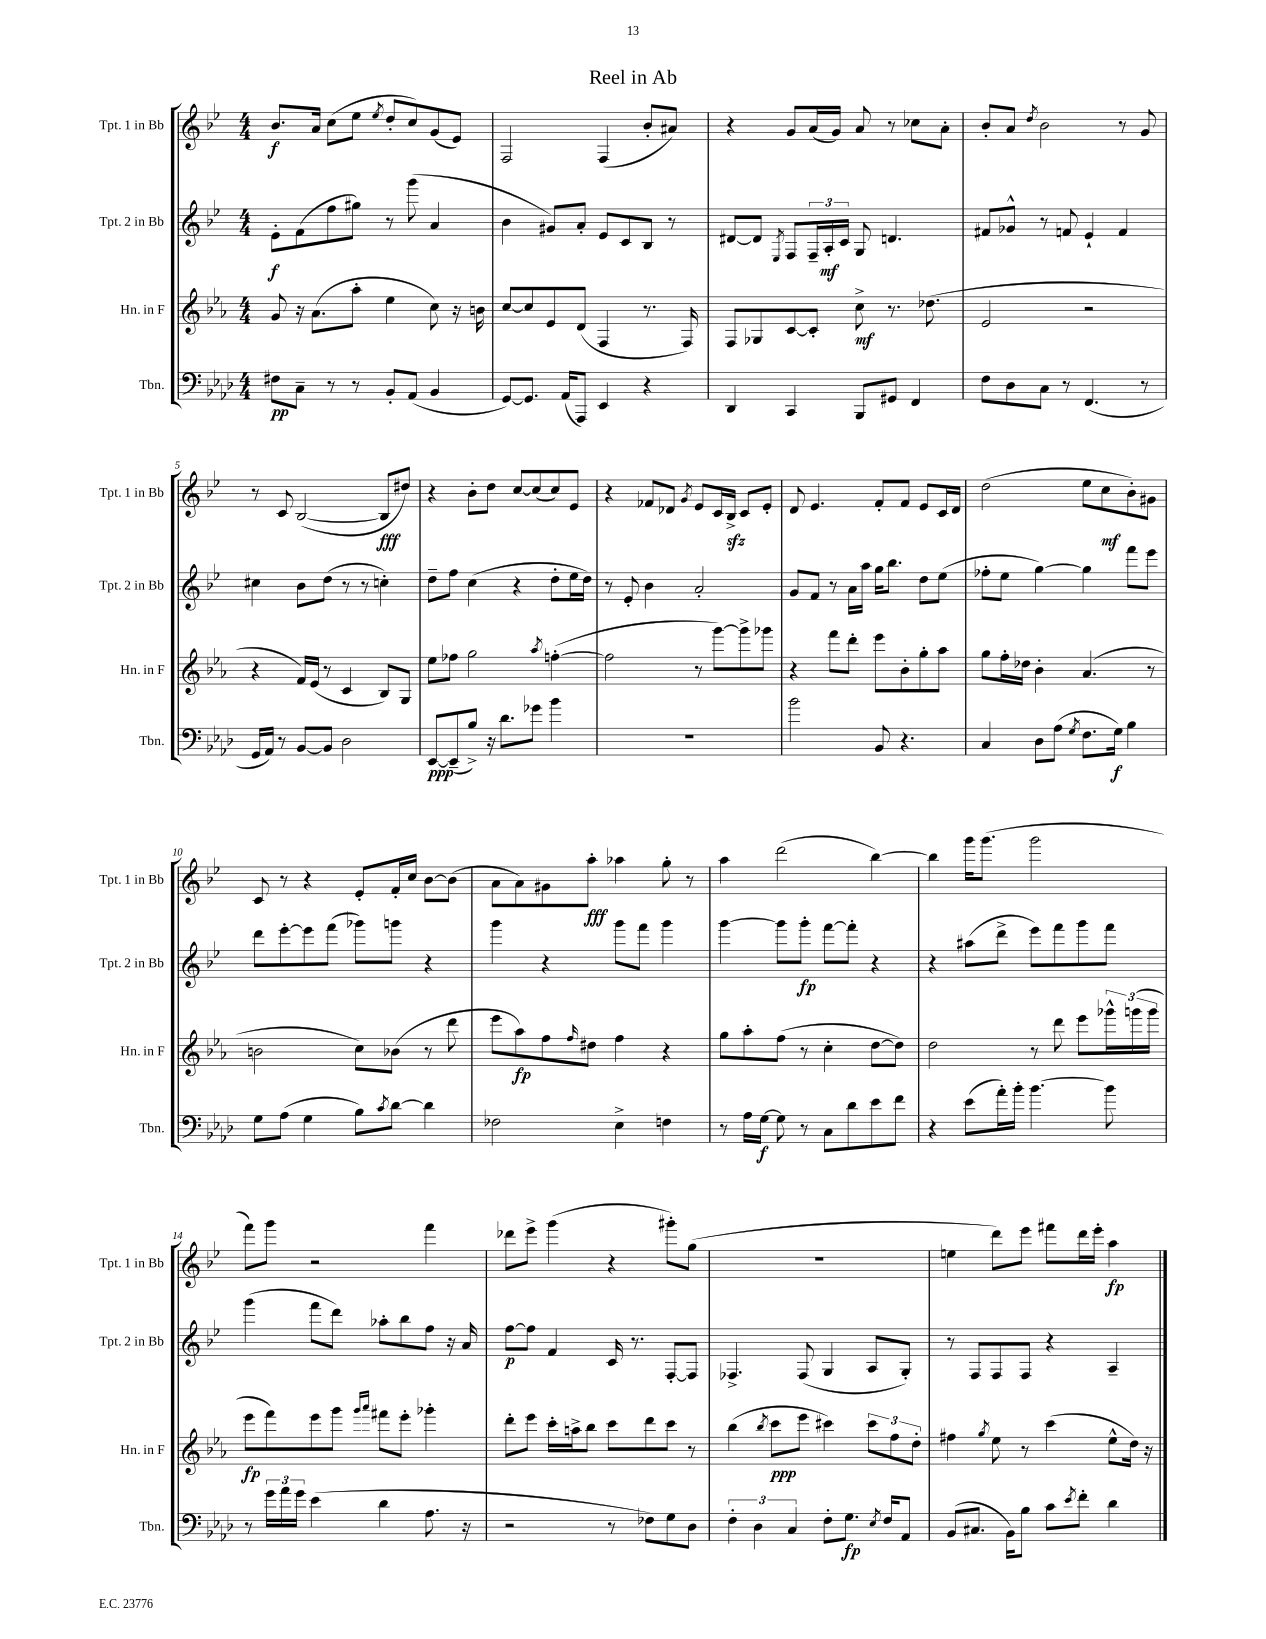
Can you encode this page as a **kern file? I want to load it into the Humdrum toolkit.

**kern	**kern	**kern	**kern
*staff4	*staff3	*staff2	*staff1
*clefF4	*clefG2	*clefG2	*clefG2
*k[b-e-a-d-]	*k[b-e-a-]	*k[b-e-]	*k[b-e-]
*M4/4	*M4/4	*M4/4	*M4/4
8F#\L	8g/	8e-'\L	8.b-/L
8C~\J	16r	(8f\	.
.	(8.a-\L	.	16a/Jk
8r	.	8ff\	(8cc\L
8r	8aa-'\J	8gg#\J)	8ee-\J
.	.	.	8qee-/
8BB-'/L	4ee-\	8r	8dd'/L
(8AA-/J	.	(8ggg\	8cc/)
4BB-/	8cc\)	4a/	(8g/
.	16r	.	8e-/J)
.	16b\	.	.
=	=	=	=
[8GG/L)	[8cc/L	4b-\	2F/
8.GG/]J	8cc/]	.	.
.	8e-/	8g#/L)	.
(16AA-/LK	.	.	.
8AAA-/J)	(8d/J	8a'/J	.
4EE-/	4F/	8e-/L	(4F/
.	.	8c/	.
4r	8.r	8B-/J	8b-'/L
.	.	8r	8a#/J)
.	16F/)	.	.
=	=	=	=
4DD-/	8F/L	[8d#/L	4r
.	8G-/	8d#/]J	.
.	.	8qE-/	.
4CC/	[8c/	8F/L	8g/L
.	8c'/]J	24F~/L	(16a/L
.	.	24A'/	.
.	.	.	16g/JJ)
.	.	24c/JJ	.
8BBB-/L	8cc^\	8G/	8a/
8GG#/J	8.r	4.d/	8r
4FF/	.	.	8cc-\L
.	(8.dd-\	.	.
.	.	.	8a'\J
=	=	=	=
8F\L	2e-/	8f#/L	8b-'/L
8D-\	.	8g-^^/J	8a/J
.	.	.	8qdd/
8C\J	.	8r	2b-\
8r	.	8f/	.
(4.FF/	2r	4e-`/	.
.	.	4f/	8r
8r	.	.	8g/
=	=	=	=
16GG/LL	4r	4cc#\	8r
16AA-/JJ)	.	.	.
8r	.	.	8c/
[8BB-/L	16f/LL)	8b-\L	([2B-/
.	(16e-/JJ	.	.
8BB-/]J	8r	(8dd\J	.
2D-\	4c/	8r	.
.	.	8r	.
.	8B-/L)	4cc'\)	8B-/]L
.	8G/J	.	8dd#/J)
=	=	=	=
[8EE-/L	8ee-\L	8dd~\L	4r
(8EE-~/]	8ff-\J	8ff\J	.
8B-^/J)	2gg\	(4cc\	8b-'\L
16r	.	.	8dd\J
8.d-\L	.	.	.
.	.	4r	[8cc/L
8g-\J	.	.	(8cc/]
.	8qaa-/	.	.
4b-\	([4ff'\	8dd'\L	8cc/)
.	.	16ee-\L	8e-/J
.	.	16dd\JJ)	.
=	=	=	=
1r	2ff\]	8r	4r
.	.	8e-'/	.
.	.	4b-\	8f-/L
.	.	.	8d-/J
.	.	.	8qg/
.	8r	2a'/	8e-/L
.	[8ggg\L)	.	16c/L
.	.	.	16B-^/JJ
.	8ggg^\]	.	8c/L
.	8ggg-\J	.	8e-'/J
=	=	=	=
2b-\	4r	8g/L	8d/
.	.	8f/J	4.e-/
.	8fff\L	8r	.
.	8ddd'\J	16a\LL	.
.	.	16aa\JJ	.
8BB-/	8eee-\L	16gg\LK	8f'/L
.	.	8.bb-\J	.
4.r	8b-'\	.	8f/J
.	8gg'\	8dd\L	8e-/L
.	8aa-\J	(8ee-\J	16c/L
.	.	.	16d/JJ
=	=	=	=
4C/	8gg\L	8ff-'\L	(2dd\
.	16ff'\L	8ee-\J	.
.	16dd-\JJ	.	.
8D-\L	4b-'\	[4gg\)	.
(8A-\J	.	.	.
8qG/	.	.	.
8.F\L	(4.a-/	4gg\]	8ee-\L
.	.	.	8cc\
16G\Jk)	.	.	.
4B-\	.	8fff\L	8b-'\)
.	8r	8eee-\J	8g#\J
=	=	=	=
8G\L	2b\	8ddd\L	8c/
(8A-\J	.	[8eee-'\	8r
4G\	.	8eee-\]	4r
.	.	(8fff\J	.
8B-\L)	8cc\L)	8ggg-\L)	8e-'/L
8qc/	.	.	.
[8d-\J	(8b-\J	8ggg\J	16f'/L
.	.	.	16cc/JJ
4d-\]	8r	4r	[8b-\L
.	8ddd\	.	(8b-\]J
=	=	=	=
2F-\	8eee-\L	4ggg\	8a\L
.	8aa-\)	.	8a\)
.	8ff\	4r	8g#\
.	16qqff/	.	.
.	8dd#\J	.	8aa'\J
4E-^\	4ff\	8ggg\L	4aa-\
.	.	8fff\J	.
4F\	4r	4ggg\	8gg'\
.	.	.	8r
=	=	=	=
8r	8gg\L	[4ggg\	4aa\
16A-\LL	8aa-'\	.	.
[16G\JJ	.	.	.
8G\]	(8ff\J	8ggg\]L	(2ddd\
8r	8r	8ggg'\J	.
8C\L	4cc'\	[8fff\L	.
8d-\	.	8fff'\]J	.
8e-\	[8dd\L	4r	[4bb-\)
8f\J	8dd\]J)	.	.
=	=	=	=
4r	2dd\	4r	4bb-\]
(8e-\L	.	(8aa#\L	16ggg\LK
.	.	.	(8.ggg\J
16a-'\L)	.	8ddd^\J	.
16b-'\JJ	.	.	.
[4.b-\	8r	8eee-\L)	2ggg\
.	8ddd\	8fff\	.
.	8eee-\L	8ggg\	.
8b-\]	24ggg-^^\L	8fff\J	.
.	(24ggg\	.	.
.	24ggg\JJ	.	.
=	=	=	=
8r	8eee-\L	(4ggg\	8fff\L)
24g\LL	8fff\)	.	8ggg\J
24a-\	.	.	.
24g\JJ	.	.	.
(4e-\	8eee-\	8fff\L	2r
.	8ggg\J	8ddd\J)	.
.	16qqggg/LL	.	.
.	16qqaaa-/JJ	.	.
4d-\	8fff#\L	8aa-'\L	.
.	8eee-'\J	8bb-\	.
8.A-\	4ggg-'\	8ff\J	4fff\
.	.	16r	.
16r	.	16a/	.
=	=	=	=
2r	8ddd'\L	[8ff\L	8ddd-\L
.	8eee-\J	8ff\]J	8eee-^\J
.	16ccc'\LL	4f/	(4ggg\
.	16aa^\J	.	.
.	8bb-\J	.	.
8r	8ccc\L	16c/	4r
.	.	8.r	.
8F-\L)	8ddd\	.	.
8G\	8ccc\J	[8F'/L	8ggg#'\L)
8D-\J	8r	8F/]J	(8gg\J
=	=	=	=
6F'\	(4bb-\	4.F-^/	1r
6D-\	.	.	.
.	8qbb-/	.	.
.	8ccc\L	.	.
6C/	.	.	.
.	8eee-\J	(8F-/	.
8F'\L	4ccc#\)	4G/	.
8.G\J	.	.	.
.	12ccc#\L	8A/L	.
8qE-/	.	.	.
16F/LK	.	.	.
.	12ff\	.	.
8AA-/J	.	8G'/J)	.
.	12dd'\J	.	.
=	=	=	=
(8BB-/L	4ff#\	8r	4ee\
8.C#/J	.	8F/L	.
.	8qgg/	.	.
.	8ee-\	8F/	8ddd\L)
16BB-\LK)	.	.	.
8B-\J	8r	8F/J	8eee-\J
8c\L	(4ccc\	4r	8fff#\L
8qe-/	.	.	.
8f'\J	.	.	16ddd\L
.	.	.	16eee-'\JJ
4d-\	8ee-^^\L	4A~/	4aa\
.	16dd\Jk)	.	.
.	16r	.	.
==	==	==	==
*-	*-	*-	*-
